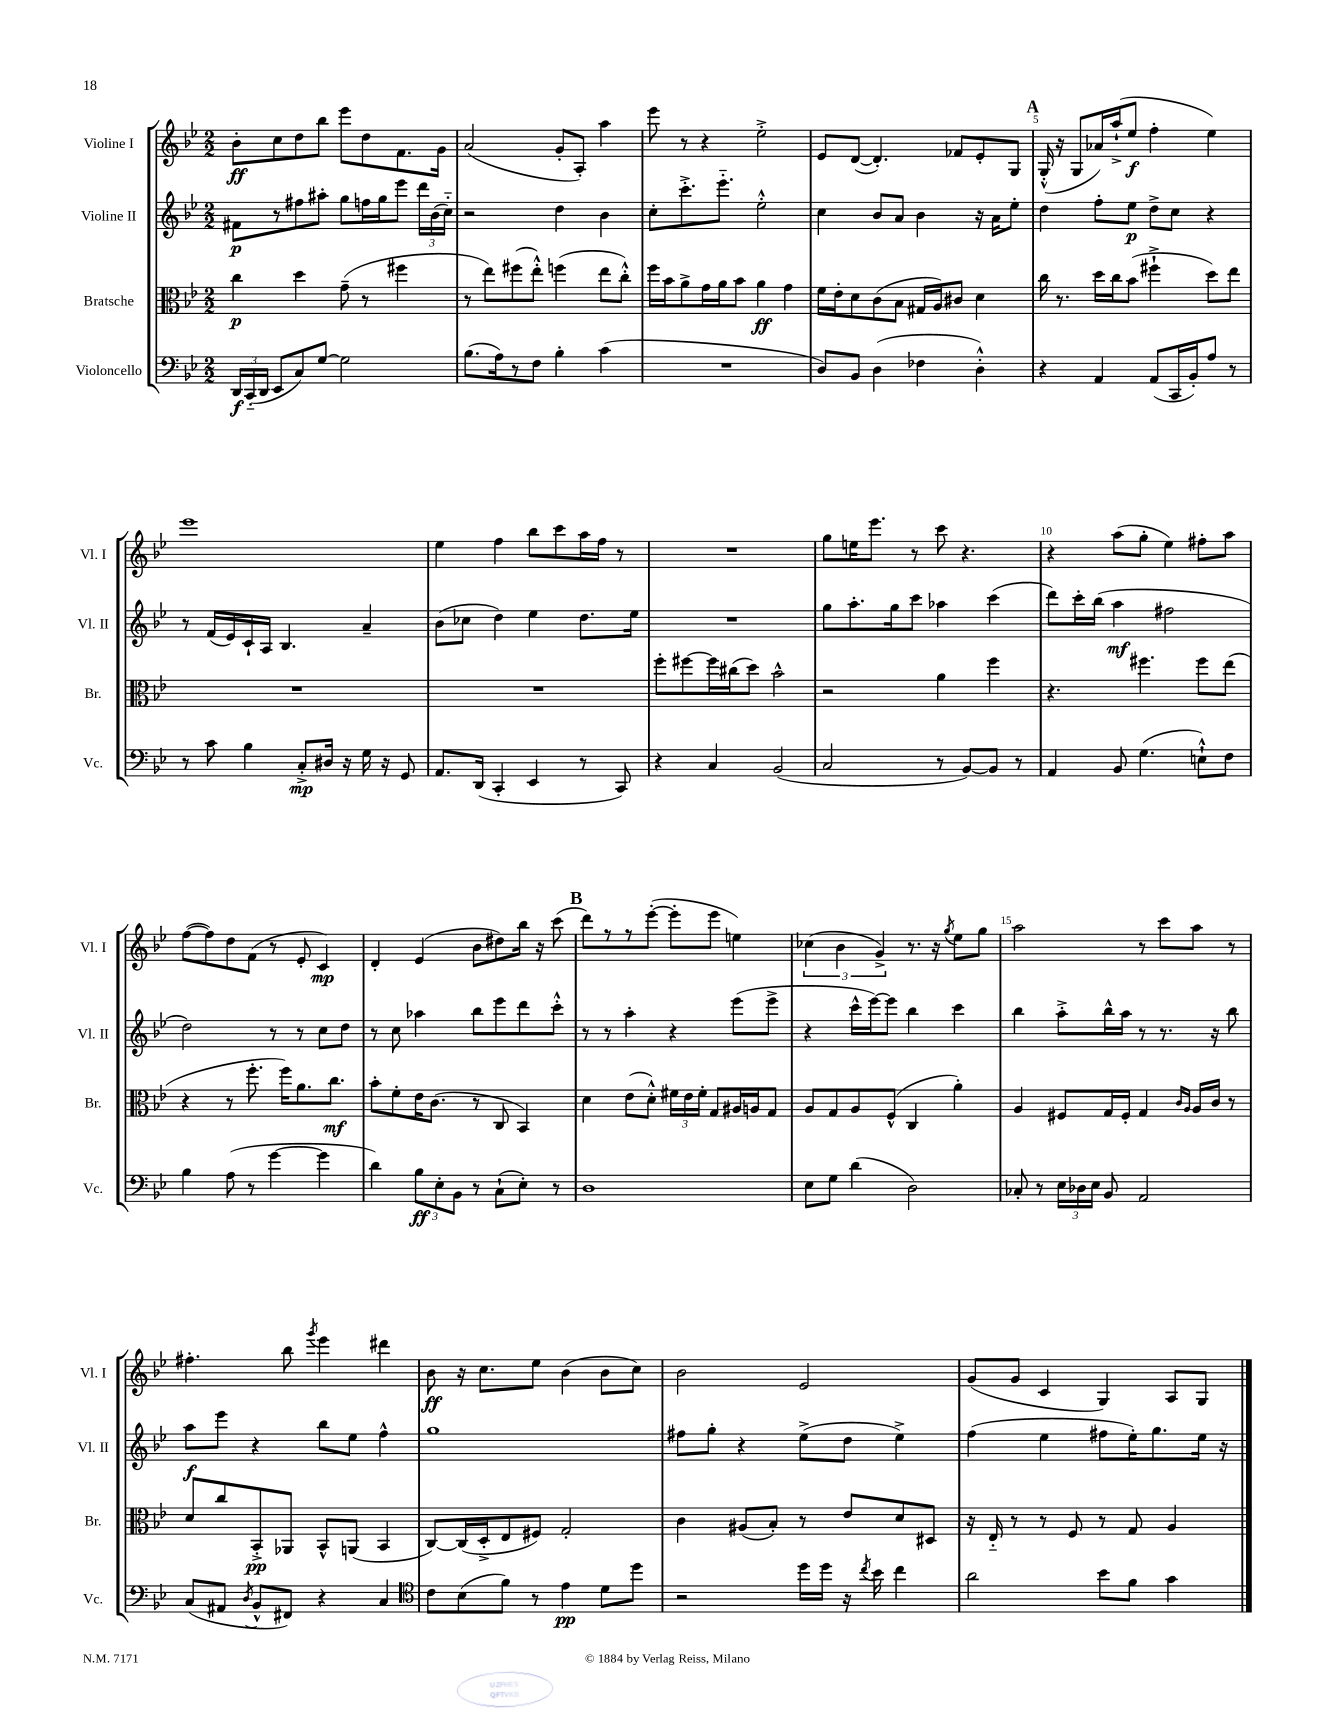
<<
\new StaffGroup <<
\new Staff = "s0" \with { instrumentName = "Violine I" shortInstrumentName = "Vl. I" } {
    \clef treble \key bes \major \numericTimeSignature \time 2/2
    \autoBeamOff bes'8[-.\ff c''8 d''8 bes''8] ees'''8[ d''8 f'8. g'16] |
    a'2( g'8[-. a8]-.) a''4 |
    ees'''8 r8 r4 ees''2-.-> |
    ees'8[ d'8]~( d'4.-.) fes'8[ ees'8-. g8] |
    \mark \markup { \bold "A" } g16-.-^( r16 g8[ aes'16) a''16-!->( ees''8]\f f''4-. ees''4) |
    ees'''1 |
    ees''4 f''4 bes''8[ c'''8 a''16 f''16] r8 |
    R1 |
    g''8[ e''16 ees'''8.] r8 c'''8 r4. |
    r4 a''8[( g''8]-. ees''4) fis''8[-. a''8] |
    f''8[~( f''8) d''8 f'8]( r8 ees'8-. c'4\mp) |
    d'4-. ees'4( bes'8[ dis''8) bes''16] r16 c'''8( |
    \mark \markup { \bold "B" } d'''8[) r8 r8 ees'''8]~-.( ees'''8[-. ees'''8] e''4) |
    \tuplet 3/2 { ces''4( bes'4 g'4->) } r8. r16 \acciaccatura { g''8 } ees''8[ g''8] |
    a''2 r8 c'''8[ a''8] r8 |
    fis''4.-. bes''8 \acciaccatura { g'''8 } ees'''4 dis'''4 |
    bes'8\ff r16 c''8.[ ees''8] bes'4( bes'8[ c''8]) |
    bes'2 ees'2 |
    g'8[( g'8] c'4 g4) a8[ g8] \bar "|." |
}
\new Staff = "s1" \with { instrumentName = "Violine II" shortInstrumentName = "Vl. II" } {
    \clef treble \key bes \major \numericTimeSignature \time 2/2
    \autoBeamOff fis'8[\p r8 fis''8 ais''8]-. g''8[ f''16 g''16 ees'''8] \tuplet 3/2 { d'''16[ bes'16( c''16]-_) } |
    r2 d''4 bes'4 |
    c''8[-. c'''8.-.-> ees'''8.]-_ ees''2-.-^ |
    c''4 bes'8[ a'8] bes'4 r16 a'16[ ees''8]-. |
    \mark \markup { \bold "A" } d''4 f''8[-. ees''8]\p d''8[-> c''8] r4 |
    r8 f'16[( ees'16) c'16-! a16] bes4. a'4-- |
    bes'8[( ces''8] d''4) ees''4 d''8.[ ees''16] |
    R1 |
    g''8[ a''8.-. g''16 c'''8] aes''4 c'''4( |
    d'''8[) c'''16-. bes''16]( a''4\mf fis''2 |
    d''2) r8 r8 c''8[ d''8] |
    r8 c''8 aes''4 bes''8[ ees'''8 d'''8 c'''8]-.-^ |
    \mark \markup { \bold "B" } r8 r8 a''4-. r4 ees'''8[( ees'''8]-> |
    r4 c'''16[-^ ees'''16~) ees'''8] bes''4 c'''4 |
    bes''4 a''8[-.-> bes''16-^ a''16] r8 r8. r16 bes''8 |
    a''8[\f ees'''8] r4 bes''8[ ees''8] f''4-^ |
    g''1 |
    fis''8[ g''8]-. r4 ees''8[->( d''8] ees''4->) |
    f''4( ees''4 fis''8[ ees''16-.) g''8. ees''16] r16 \bar "|." |
}
\new Staff = "s2" \with { instrumentName = "Bratsche" shortInstrumentName = "Br." } {
    \clef alto \key bes \major \numericTimeSignature \time 2/2
    \autoBeamOff c''4\p d''4 g'8--( r8 fis''4 |
    r8 ees''8[) fis''8( ees''8]-.-^) f''4( ees''8[ c''8]-.-^) |
    f''16[ bes'16 a'8-> g'16 a'16 bes'8] a'4\ff g'4 |
    f'16[ ees'16-. d'8 c'8( bes8] gis16[ a16) cis'8] d'4 |
    \mark \markup { \bold "A" } c''16 r8. d''16[ c''16 bes'8]( fis''4-!-> d''8[) ees''8] |
    R1 |
    R1 |
    f''8[-. fis''8~ fis''16 cis''16( d''8]) bes'2-^ |
    r2 a'4 f''4 |
    r4. fis''4. fis''8[ ees''8]( |
    r4 r8 f''8.-. f''16[) a'8. c''8.]\mf |
    bes'8[-. f'8-. ees'16 c'8.]( r8 c8 bes,4) |
    \mark \markup { \bold "B" } d'4 ees'8[( d'8]-.-^) \tuplet 3/2 { fis'16[ ees'16 fis'16]-. } g8[ ais16 a16 g8] |
    a8[ g8 a8 f8]-^( c4 a'4-.) |
    a4 fis8[ g16 fis16]-. g4 \grace { c'16[ a16] } a16[ c'16] r8 |
    d'8[ c''8 bes,8-.->\pp aes,8] bes,8[-^ a,8]( bes,4 |
    c8[~) c16( d16-.-> ees8 fis8]) g2-. |
    c'4 ais8[( bes8]-.) r8 ees'8[ d'8 dis8] |
    r16 ees16-_ r8 r8 f8 r8 g8 a4 \bar "|." |
}
\new Staff = "s3" \with { instrumentName = "Violoncello" shortInstrumentName = "Vc." } {
    \clef bass \key bes \major \numericTimeSignature \time 2/2
    \autoBeamOff \tuplet 3/2 { d,16[\f c,16-_( d,16] } ees,8[ c8) g8]~ g2 |
    bes8.[( a16) r8 f8] bes4-. c'4( |
    R1 |
    d8[) bes,8] d4( fes4 d4-.-^) |
    \mark \markup { \bold "A" } r4 a,4 a,8[( c,16 bes,16-.) a8] r8 |
    r8 c'8 bes4 c8[-.->\mp dis16] r16 g16 r16 g,8 |
    a,8.[ d,16]( c,4-. ees,4 r8 c,8) |
    r4 c4 bes,2( |
    c2 r8 bes,8[~) bes,8] r8 |
    a,4 bes,8 g4.( e8[-!-^) f8] |
    bes4 a8( r8 g'4~ g'4 |
    d'4) \tuplet 3/2 { bes8[\ff ees8-. bes,8] } r8 c8[-!( ees8]-.) r8 |
    \mark \markup { \bold "B" } d1 |
    ees8[ g8] d'4( d2) |
    ces8-. r8 \tuplet 3/2 { ees16[ des16 ees16] } bes,8 a,2 |
    c8[( ais,8] \acciaccatura { d8 } bes,8[-^ fis,8]) r4 c4 |
    \clef tenor c'8[ bes8( f'8]) r8 ees'4\pp d'8[ d''8] |
    r2 d''16[ d''16] r16 \acciaccatura { c''8 } bes'16 c''4 |
    a'2 bes'8[ f'8] g'4 \bar "|." |
}
>>
>>
\layout { \context { \Score \override BarNumber.break-visibility = ##(#f #t #t) barNumberVisibility = #(every-nth-bar-number-visible 5) } }
